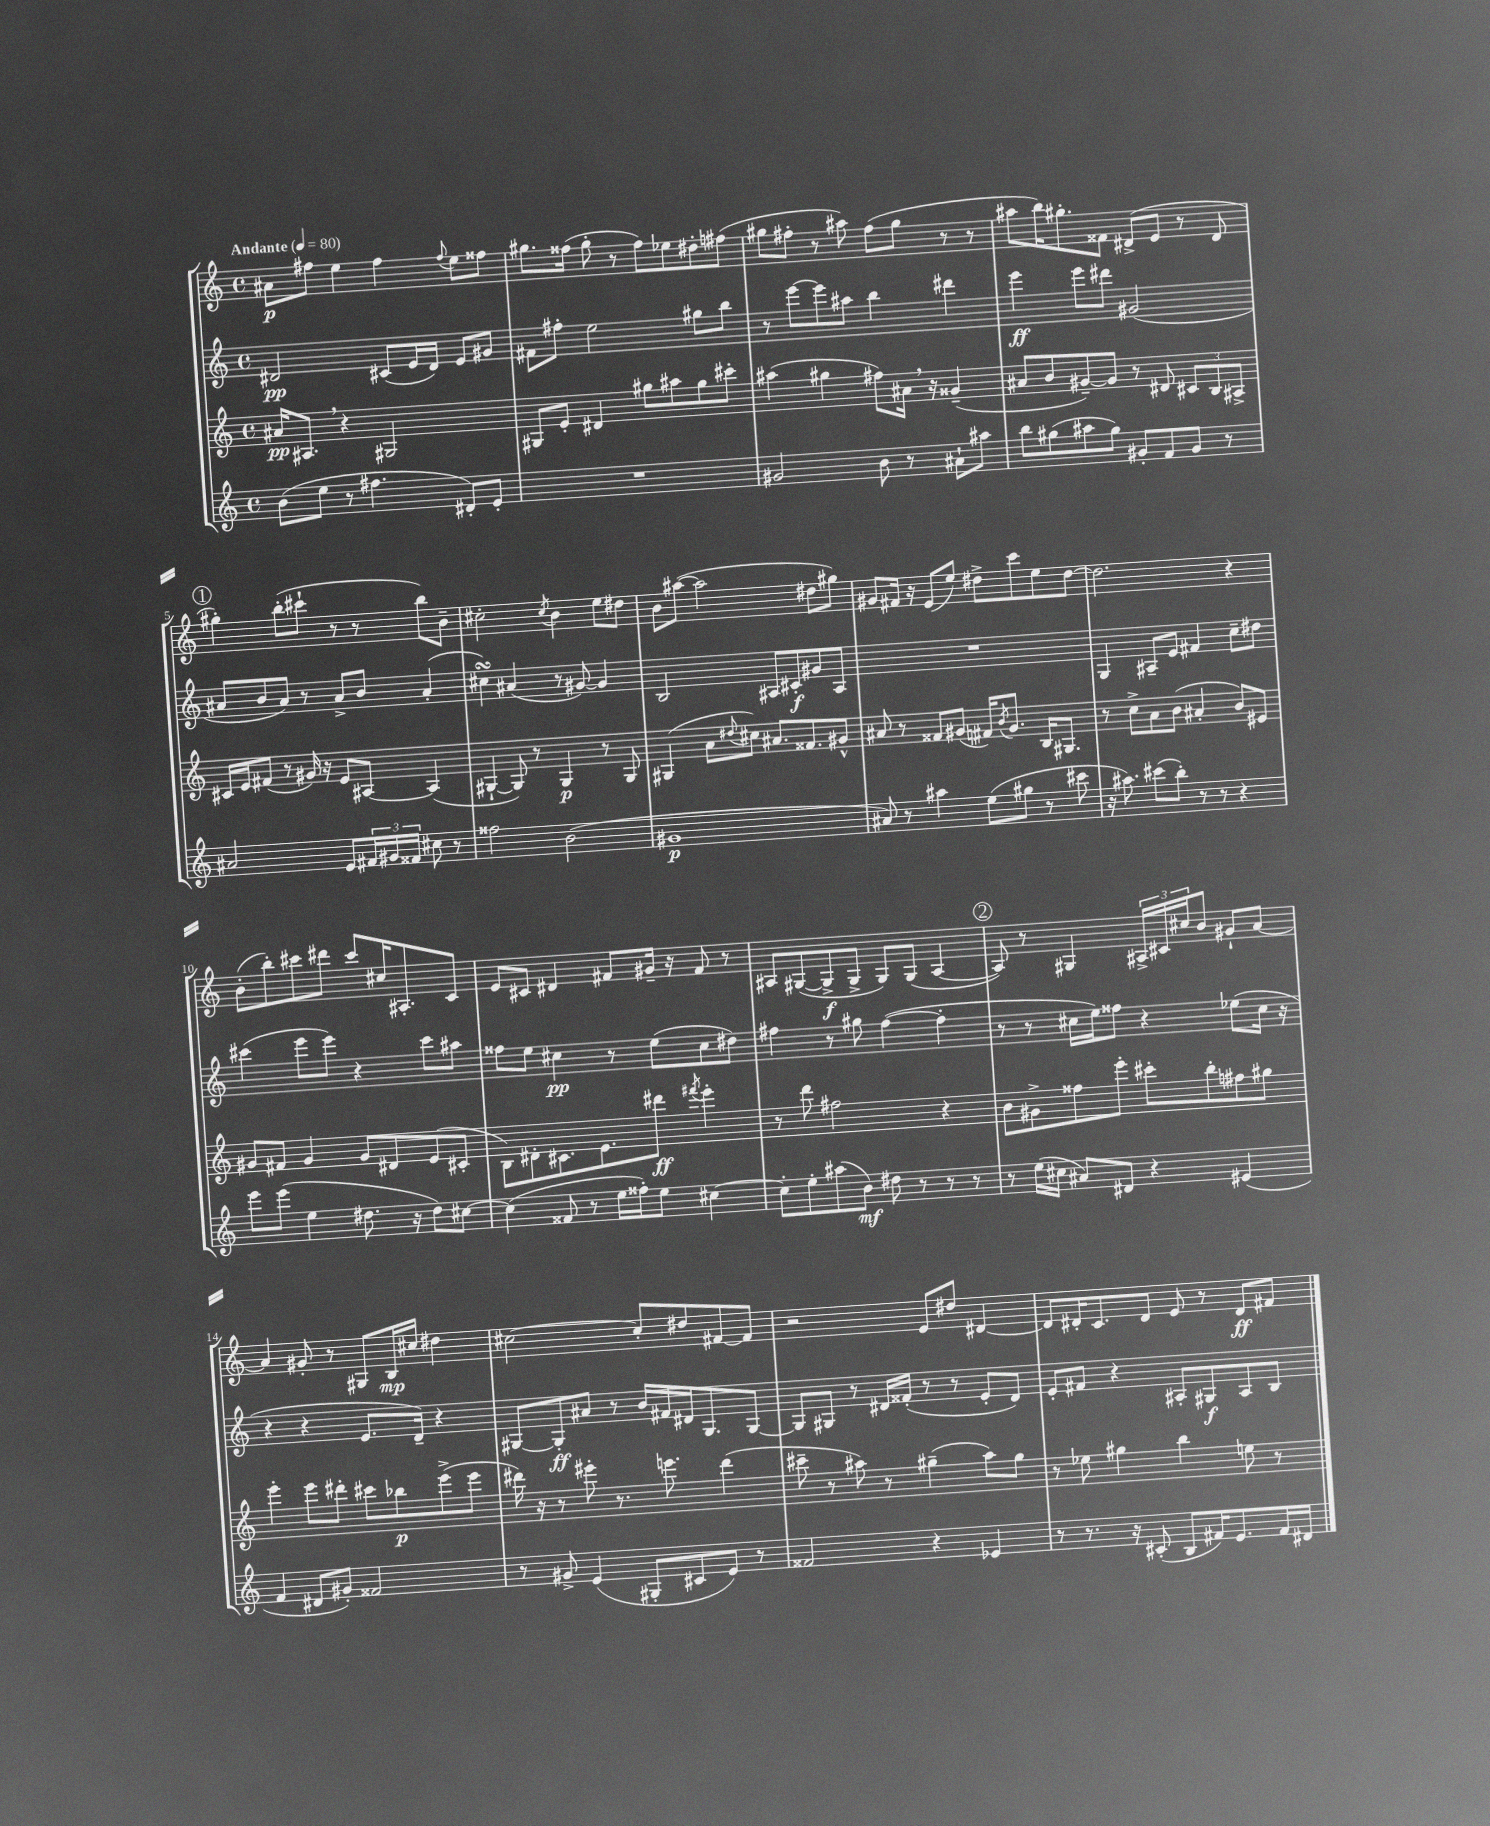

**kern	**kern	**kern	**kern
*staff4	*staff3	*staff2	*staff1
*clefG2	*clefG2	*clefG2	*clefG2
*k[]	*k[]	*k[]	*k[]
*M4/4	*M4/4	*M4/4	*M4/4
*met(c)	*met(c)	*met(c)	*met(c)
*MM80	*MM80	*MM80	*MM80
(8b	16a#	2d#	8a#
.	8.A#	.	.
8ee	.	.	8ff#
8r	4r	.	4ee
4.ff#	.	.	.
.	2G#	(8c#	4ff#
.	.	16e	.
.	.	16d#)	.
.	.	.	8qqff#
8d#')	.	8e	8ee
8e'	.	8g#	8ff##
=	=	=	=
1r	8G#	8f#	8.gg#
.	8e'	8ff#'	.
.	.	.	(16ff##
.	4d#	2ee	8gg#'
.	.	.	8r
.	8gg#	.	8ff##)
.	8aa#	.	8ee-
.	8gg#	8gg#	8dd#'
.	8ccc#'	8bb	(8ff#
=	=	=	=
2g#	(4aa#	8r	8gg#
.	.	[8eee	8ff#'
.	4gg#	8eee]	8r
.	.	8aa#	8aa#)
8b	8ff#)	4bb	(8ff#
8r	16a#	.	8gg#
.	16r	.	.
8a#`	(4g##~	4ddd#	8r
8aa#	.	.	8r
=	=	=	=
8bb	8a#	4eee	8aa#
(8gg#	8b	.	16bb)
.	.	.	8.gg#'
8aa#	[8g#~)	8eee	.
8gg#)	8g#]	8ddd#	8f##
8g#'	8r	(2g#	(8d#^
8f	8d#	.	8e
8g#	12c#	.	8r
.	12B	.	.
8r	.	.	8d#
.	12A#^	.	.
=	=	=	=
2a#	16c#	8a#	4gg#')
.	16e	.	.
.	(8f#	8b	.
.	8r	8a#)	(8bb'
.	16g#)	8r	8ccc#`
.	16r	.	.
8e	8e	8a#^	8r
24f#	[8A#	8b	8r
24g#	.	.	.
24f##	.	.	.
8cc#	(4A#]	(4a#'	8bb)
8r	.	.	8b~
=	=	=	=
2ff##	[4G#`	4cc#)	2cc#'
.	8G#])	(4a#	.
.	8r	.	.
.	.	.	8qcc#
(2b	4G#	8r	4b
.	.	[8g#)	.
.	8r	4g#]	8ee
.	8G#	.	8dd#
=	=	=	=
1g#	(4G#	2B	8b
.	.	.	([8aa#
.	8a	.	2aa#]
.	8qqdd#	.	.
.	8cc#)	.	.
.	8.a#	8A#	.
.	.	8c#'	.
.	8.f##	.	.
.	.	8g#	8dd#
.	8g#^^	8A#	8gg#)
=	=	=	=
8a#)	8a#	1r	8g#
8r	8r	.	16f#
.	.	.	16r
4aa#	8f##	.	(8e
.	(8g#	.	8ee)
(8ee	16f#)	.	8dd#^
.	8qb	.	.
.	8.g#	.	.
8gg#	.	.	8ccc
8r	16B	.	8ee
.	8.G#	.	.
8ccc#	.	.	[8dd#
=	=	=	=
16r	8r	4G	2.dd#]
8.aa#)	.	.	.
.	8cc^	.	.
(8ccc#	8a	8A#~	.
8bb')	(8b	8e	.
8r	4a#'	4f#	.
8r	.	.	.
4r	8b)	8cc~	4r
.	8e#	8dd#	.
=	=	=	=
8eee	8g#	(4ccc#	(8b'
(8eee	8f#	.	8bb')
4ee	4g#	8eee	8ccc#
.	.	8eee)	8ddd#
8.dd#	8g#	4r	8ccc#
.	8d#	.	16cc#
16r	.	.	8.A#'
8dd#)	(8e	8ccc#	.
[8cc#	8c#'	8aa#	8c
=	=	=	=
(4cc#]	8B)	8ff##	8e
.	8d#'	8ee	8c#
8f##	8.c#	4cc#	4d#
8r	.	.	.
.	8.e	.	.
16ee	.	8r	8f#
16ff##')	.	.	.
8ee	8ddd#	(8ee	16g#~
.	.	.	16r
.	8qfff#	.	.
[4cc#	4eee'	8cc#	8f#
.	.	8dd#)	8r
=	=	=	=
8cc#']	8r	4ff#	8A#
8ee'	8ddd	.	([8G#
(8aa#	2ff#	8r	8G#^]
8b)	.	8gg#	8G#^
8dd#	.	([4ff#	8G#)
8r	.	.	(8G#
8r	4r	4ff#']	[4A#
8r	.	.	.
=	=	=	=
8r	8b	8r	8A#])
(16ee	8g#^	8r	8r
16cc#	.	.	.
8a#)	8ff##	16cc#	4G#
.	.	16ee)	.
8d#	8eee'	8ff##	.
4r	8ccc#'	4r	24A#^
.	.	.	24c#
.	.	.	24cc#
.	8bb'	.	8b
(4e#	8ff#	(8ee-	8g#`
.	8gg#	16cc#	[8a
.	.	16r	.
=	=	=	=
4f	4eee'	4r	4a]
8d#	8eee	4r	8g#'
8g#')	8ddd#'	.	8r
2f##	8ccc#	8.e	8G#
.	8bb-	.	16B
.	.	16d~)	16cc#
.	(8eee^	4r	4dd#
.	8eee	.	.
=	=	=	=
8r	16ddd#)	[8G#	[2cc#
.	16r	.	.
8g#^	8r	8G#']	.
(4e	8eee#'	8a#	.
.	8.r	8r	.
8G#'	.	16b	8cc#']
.	8.eee	16f#	.
8c#	.	16d#	8dd#
.	.	8.G#	.
8e)	(4ddd#	.	[8f#
8r	.	[8G#	8f#]
=	=	=	=
2f##	8ccc#~	8G#]	2r
.	8r	8G#	.
.	8aa#)	8r	.
.	8r	16d#	.
.	.	(16f##'	.
4r	(4gg#~	8r	8e
.	.	8r	8dd#
4e-	8aa#)	8e'	[4d#
.	8gg#	8d#)	.
=	=	=	=
8r	8r	8e'	8d#]
8.r	8ee-	8f#	16d#'
.	.	.	8.c
.	4gg#	4r	.
16r	.	.	.
(8c#'	.	.	8d#
8B	4bb	8A#'	8e
16f#)	.	8G#	8r
8.e	.	.	.
.	8ee	8A#	8d#
16f#	8r	8B	8f#
16d#	.	.	.
==	==	==	==
*-	*-	*-	*-
